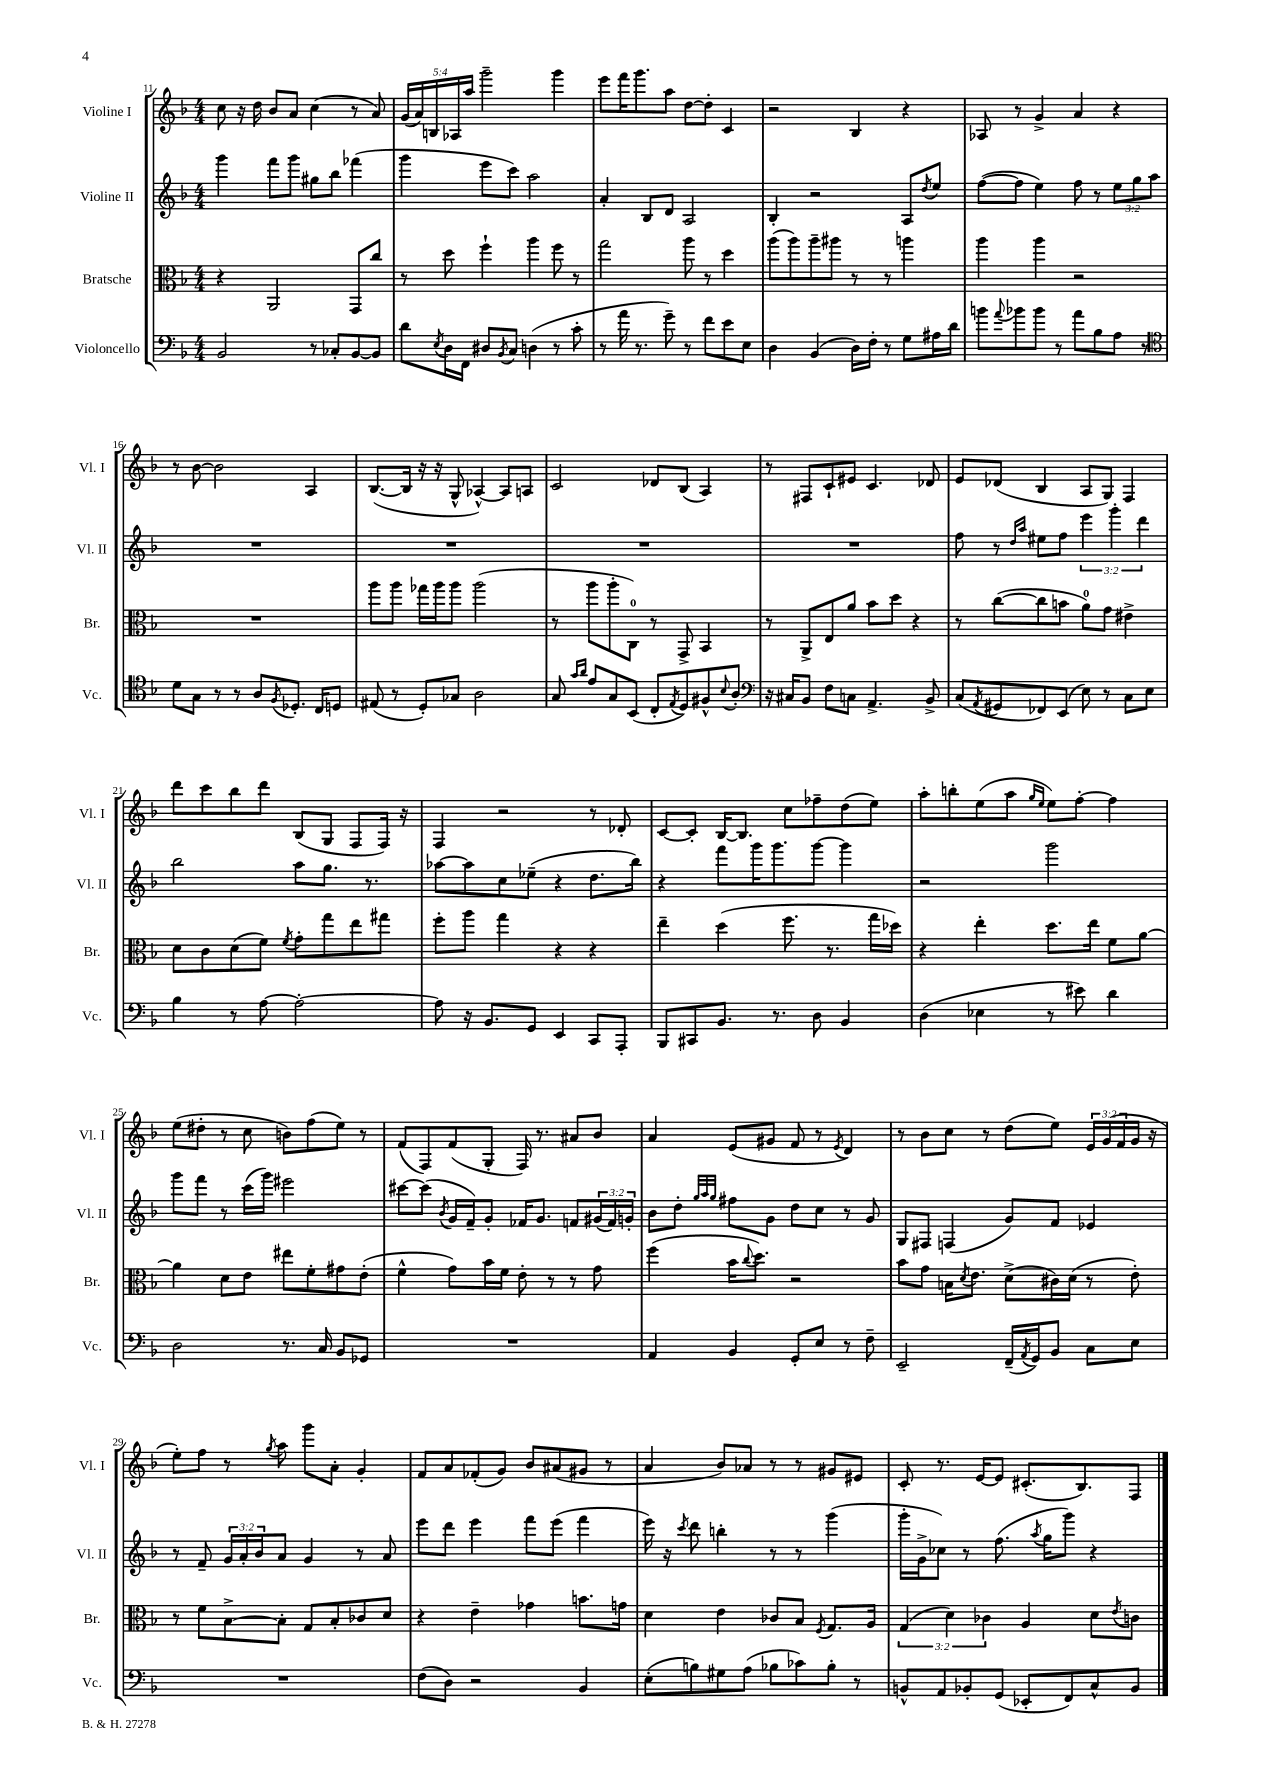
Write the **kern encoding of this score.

**kern	**kern	**kern	**kern
*staff4	*staff3	*staff2	*staff1
*clefF4	*clefC3	*clefG2	*clefG2
*k[b-]	*k[b-]	*k[b-]	*k[b-]
*M4/4	*M4/4	*M4/4	*M4/4
2BB-	4r	4ggg	8cc
.	.	.	16r
.	.	.	16dd
.	2AA	8fff	8b-
.	.	8ggg	8a
8r	.	8gg#	(4cc
8C-'	.	8bb-	.
[8BB-	8GG	(4fff-	8r
8BB-]	8cc	.	8a)
=	=	=	=
8d	8r	4ggg	(20g
.	.	.	20a)
.	.	.	20B
8qE	.	.	.
16D	8dd	.	.
.	.	.	20A-
16FF	.	.	.
.	.	.	20aa
8D#	4ff`	8eee	2ggg~
8qBB-	.	.	.
8C	.	8ccc)	.
(4D	4aa	2aa	.
8r	8ff	.	4ggg
8c'	8r	.	.
=	=	=	=
8r	2gg	4a'	8eee
16a	.	.	16fff
8.r	.	.	8.ggg
.	.	8B-	.
8g~)	.	8d	8aa
8r	8aa	2A	[8dd
8f	8r	.	8dd']
8e	4dd	.	4c
8E	.	.	.
=	=	=	=
4D	(8aa	4B-'	2r
.	8aa)	.	.
(4BB-	8aa~	2r	.
.	8aa#	.	.
16D)	8r	.	4B-
16F'	.	.	.
8r	8r	.	.
8G	4aa	8A	4r
.	.	8qdd	.
16A#	.	8ee	.
16d	.	.	.
=	=	=	=
8b	4aa	([8ff	8A-
8qqa	.	.	.
8b-	.	8ff]	8r
8b-	4aa	4ee)	4g^
8r	.	.	.
8a	2r	8ff	4a
8B-	.	8r	.
8A	.	12ee	4r
.	.	12gg	.
8r	.	.	.
.	.	12aa	.
=	=	=	=
*clefC4	*	*	*
8d	1r	1r	8r
8G	.	.	[8b-
8r	.	.	2b-]
8r	.	.	.
8A	.	.	.
8qF	.	.	.
8.D-'	.	.	.
.	.	.	4A
16C	.	.	.
8D	.	.	.
=	=	=	=
(8E#	8aa	1r	([8.B-
8r	8aa	.	.
.	.	.	16B-]
8D')	16gg-	.	16r
.	16aa	.	16r
8G-	8aa	.	8G^^
2A	(2aa	.	[4A-^^)
.	.	.	8A-]
.	.	.	8A
=	=	=	=
8G	8r	1r	2c
16qqg	.	.	.
16qqa	.	.	.
8e	8aa	.	.
8G	8aa'	.	.
(8BB-	8C)	.	.
8C'	8r	.	8d-
8qE	.	.	.
8D)	8GG^	.	(8B-
8F#^^	4BB-	.	4A)
8qqB-	.	.	.
8A'	.	.	.
=	=	=	=
*clefF4	*	*	*
16r	8r	1r	8r
16C#	.	.	.
8BB-	8AA^	.	8F#
8F	8E	.	8c`
8C	8a	.	8e#
4.AA^	8b-	.	4.c
.	8dd	.	.
.	4r	.	.
8BB-^	.	.	8d-
=	=	=	=
(8C	8r	8ff	8e
8qAA	.	.	.
8GG#	([8cc	8r	(8d-
.	.	16qqdd	.
.	.	16qqaa	.
8FF-)	8cc]	8ee#	4B-
(8EE	8b	8ff	.
8E)	8a)	6eee	8A
8r	8g	.	8G)
.	.	6ggg'	.
8C	4e#^	.	4F
.	.	6ddd	.
8E	.	.	.
=	=	=	=
4B-	8d	2bb-	8ddd
.	8c	.	8ccc
8r	(8d	.	8bb-
[8A	8f)	.	8ddd
.	8qf	.	.
2A'_	8g'	8aa	(8B-
.	8gg	8.gg	8G
.	8ee	.	8F
.	.	8.r	.
.	8gg#	.	16F)
.	.	.	16r
=	=	=	=
8A]	8ff'	[8aa-	4F
16r	8aa	8aa-]	.
8.BB-	.	.	.
.	4gg	8cc	2r
8GG	.	(8ee-~	.
4EE	4r	4r	.
8CC	4r	8.dd	8r
8AAA'	.	.	8d-'
.	.	16bb-)	.
=	=	=	=
8BBB-	4ee~	4r	[8c
8CC#	.	.	8c']
8.BB-	(4dd	8fff	[16B-
.	.	.	8.B-]
.	.	16ggg	.
8.r	.	8.ggg	.
.	8.ff	.	8cc
8D	.	[8ggg	8ff-~
.	8.r	.	.
4BB-	.	4ggg]	(8dd
.	16gg	.	8ee)
.	16dd-)	.	.
=	=	=	=
(4D	4r	2r	8aa'
.	.	.	8bb'
4E-	4ee'	.	(8ee
.	.	.	8aa
.	.	.	16qqgg
.	.	.	16qqee
8r	8.dd	2ggg	8ee)
8e#)	.	.	[8ff'
.	16ee	.	.
4d	8f	.	4ff]
.	[8a	.	.
=	=	=	=
2D	4a]	8ggg	(8ee
.	.	8fff	8dd#'
.	8d	8r	8r
.	8e	(16ccc	8cc
.	.	16ggg)	.
8.r	8ee#	2eee#	8b)
.	8f'	.	(8ff
16C	.	.	.
8BB-	8g#	.	8ee)
8GG-	(8e'	.	8r
=	=	=	=
1r	4f^^	[8ccc#	(8f
.	.	(8ccc#]	8F)
.	.	8qb-	.
.	8g)	16g	(8f
.	.	16f~)	.
.	16b-	8g'	8G'
.	16f	.	.
.	8e'	16f-	16F)
.	.	8.g	8.r
.	8r	.	.
.	8r	8f	8a#
.	8g	(24g#	8b-
.	.	24f)	.
.	.	24g'	.
=	=	=	=
4AA	(4ff	8b-	4a
.	.	8dd'	.
.	.	32qqgg	.
.	.	32qqaa	.
.	.	32qqgg	.
4BB-	16b-	8ff#	(8e
.	8qqcc	.	.
.	8.dd)	.	.
.	.	8g	8g#
8GG'	2r	8dd	8f
8E	.	8cc	8r
.	.	.	8qe
8r	.	8r	4d)
8F~	.	8g	.
=	=	=	=
2EE~	8b-	8G	8r
.	8g	8F#	8b-
.	16B	(4F	8cc
.	8qd	.	.
.	8.e	.	.
.	.	.	8r
(16FF~	(8d^	8g)	(8dd
8qAA	.	.	.
16GG)	.	.	.
8BB-	16c#)	8f	8ee)
.	(16d	.	.
8C	8r	4e-	24e
.	.	.	(24g
.	.	.	24f
8E	8e')	.	16g
.	.	.	16r
=	=	=	=
1r	8r	8r	8ee')
.	8f	8f~	8ff
.	[8B-^	24g	8r
.	.	24a'	.
.	.	24b-	.
.	.	.	8qgg
.	8B-']	8a	8aa
.	8G	4g	8ggg
.	8B-'	.	8a'
.	8c-	8r	4g'
.	8d	8a	.
=	=	=	=
(8F	4r	8eee	8f
8D)	.	8ddd	8a
2r	4e~	4eee	(8f-'
.	.	.	8g)
.	4g-	8fff	8b-
.	.	(8eee	(8a#
4BB-	8.b	4fff	8g#
.	.	.	8r
.	16g	.	.
=	=	=	=
(8E'	4d	16eee)	4a
.	.	16r	.
.	.	8qccc	.
8B)	.	8ddd	.
8G#	4e	4bb'	8b-)
(8A	.	.	8a-
8B-	8c-	8r	8r
8c-)	8B-	8r	8r
.	8qF	.	.
8B-'	8.G	(4ggg	8g#
8r	.	.	8e#
.	16A	.	.
=	=	=	=
8BB^^	(6G	16ggg'	8c'
.	.	16g^	.
8AA	.	8cc-)	8.r
.	6d)	.	.
8BB-'	.	8r	.
.	.	.	[16e
.	6c-	.	.
(8GG	.	(8.ff	8e]
8EE-'	4A	.	(8.c#'
.	.	8qaa	.
.	.	16gg	.
8FF)	.	8ggg)	.
.	.	.	8.B-)
8C^^	8d	4r	.
.	8qe	.	.
8BB-	8c	.	8F
==	==	==	==
*-	*-	*-	*-
